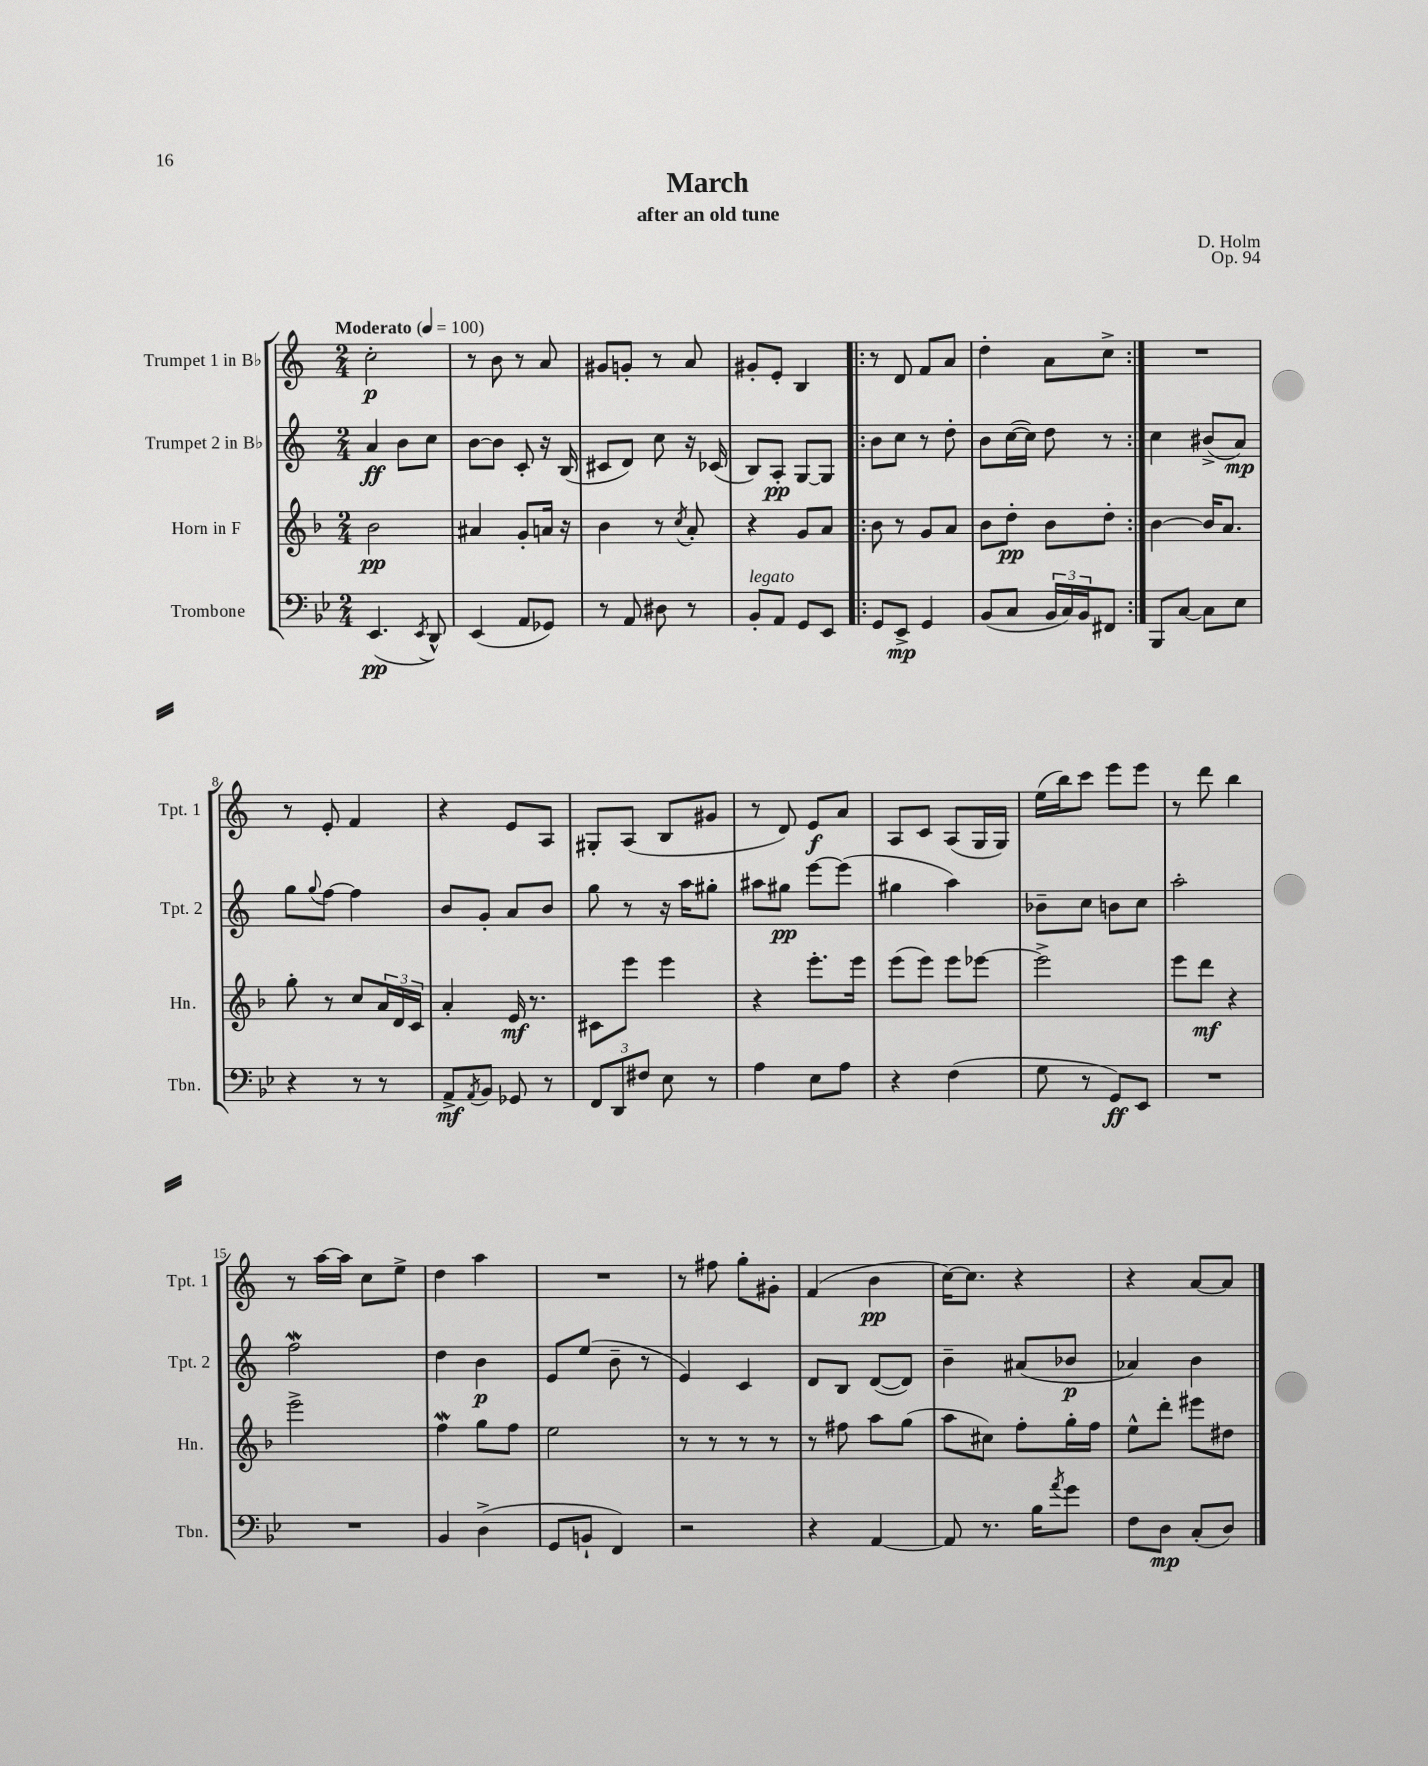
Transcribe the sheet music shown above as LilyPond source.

\header { title = "March" composer = "D. Holm" subtitle = "after an old tune" opus = "Op. 94" }
<<
\new StaffGroup <<
\new Staff = "s0" \with { instrumentName = "Trumpet 1 in Bb" shortInstrumentName = "Tpt. 1" } {
    \clef treble \key c \major \numericTimeSignature \time 2/4 \tempo "Moderato" 4 = 100
    c''2-.\p |
    r8 b'8 r8 a'8 |
    gis'8 g'8-. r8 a'8 |
    gis'8-. e'8-. b4 |
    \repeat volta 2 { r8 d'8 f'8 a'8 |
    d''4-. a'8 c''8-> | }
    R2 |
    r8 e'8-. f'4 |
    r4 e'8 a8 |
    gis8-. a8( b8 gis'8 |
    r8 d'8) e'8\f a'8 |
    a8 c'8 a8( g16 g16) |
    e''16( b''16) c'''8 e'''8 e'''8 |
    r8 d'''8 b''4 |
    r8 a''16~ a''16 c''8 e''8-> |
    d''4 a''4 |
    R2 |
    r8 fis''8 g''8-. gis'8-. |
    f'4( b'4\pp |
    c''16~) c''8. r4 |
    r4 a'8~ a'8 \bar "|." |
}
\new Staff = "s1" \with { instrumentName = "Trumpet 2 in Bb" shortInstrumentName = "Tpt. 2" } {
    \clef treble \key c \major \numericTimeSignature \time 2/4
    a'4\ff b'8 c''8 |
    b'8~ b'8 c'8-. r16 b16( |
    cis'8 d'8) c''8 r16 ces'16( |
    b8) a8-.\pp g8~ g8 |
    \repeat volta 2 { b'8 c''8 r8 d''8-. |
    b'8 c''16~( c''16) d''8 r8 | }
    c''4 bis'8->( a'8\mp) |
    g''8 \appoggiatura { g''8 } f''8~ f''4 |
    b'8 g'8-. a'8 b'8 |
    g''8 r8 r16 a''16 gis''8-. |
    ais''8 gis''8\pp e'''8~ e'''8( |
    gis''4 a''4) |
    bes'8-- c''8 b'8 c''8 |
    a''2-. |
    f''2\mordent |
    d''4 b'4\p |
    e'8 e''8( b'8-- r8 |
    e'4) c'4 |
    d'8 b8 d'8~( d'8) |
    b'4-- ais'8( bes'8\p |
    aes'4) b'4 \bar "|." |
}
\new Staff = "s2" \with { instrumentName = "Horn in F" shortInstrumentName = "Hn." } {
    \clef treble \key f \major \numericTimeSignature \time 2/4
    bes'2\pp |
    ais'4 g'8-. a'16 r16 |
    bes'4 r8 \acciaccatura { c''8 } a'8-. |
    r4 g'8 a'8 |
    \repeat volta 2 { bes'8 r8 g'8 a'8 |
    bes'8 d''8-.\pp bes'8 d''8-. | }
    bes'4~ bes'16 a'8. |
    g''8-. r8 c''8 \tuplet 3/2 { a'16 d'16 c'16 } |
    a'4-. e'16\mf r8. |
    cis'8 e'''8 e'''4 |
    r4 e'''8.-. e'''16 |
    e'''8( e'''8) e'''8 ees'''8~ |
    ees'''2-> |
    e'''8 d'''8\mf r4 |
    e'''2-> |
    f''4\mordent g''8 f''8 |
    e''2 |
    r8 r8 r8 r8 |
    r8 fis''8 a''8 g''8( |
    a''8 cis''8) f''8-. g''16-. f''16 |
    e''8-^ d'''8-. eis'''8 dis''8 \bar "|." |
}
\new Staff = "s3" \with { instrumentName = "Trombone" shortInstrumentName = "Tbn." } {
    \clef bass \key bes \major \numericTimeSignature \time 2/4
    ees,4.\pp( \acciaccatura { ees,8 } d,8-^) |
    ees,4( a,8 ges,8) |
    r8 a,8 dis8 r8 |
    bes,8-.^\markup { \italic "legato" } a,8 g,8 ees,8 |
    \repeat volta 2 { g,8 ees,8->\mp g,4 |
    bes,8( c8 \tuplet 3/2 { bes,16 c16) bes,16 } fis,8 | }
    bes,,8 c8~ c8 ees8 |
    r4 r8 r8 |
    a,8->\mf \acciaccatura { a,8 } bes,8 ges,8 r8 |
    \tuplet 3/2 { f,8 d,8 fis8 } ees8 r8 |
    a4 ees8 a8 |
    r4 f4( |
    g8 r8 g,8\ff) ees,8 |
    R2 |
    R2 |
    bes,4 d4->( |
    g,8 b,8-! f,4) |
    r2 |
    r4 a,4~ |
    a,8 r8. bes16 \acciaccatura { a'8 } g'8 |
    f8 d8\mp c8-.( d8) \bar "|." |
}
>>
>>
